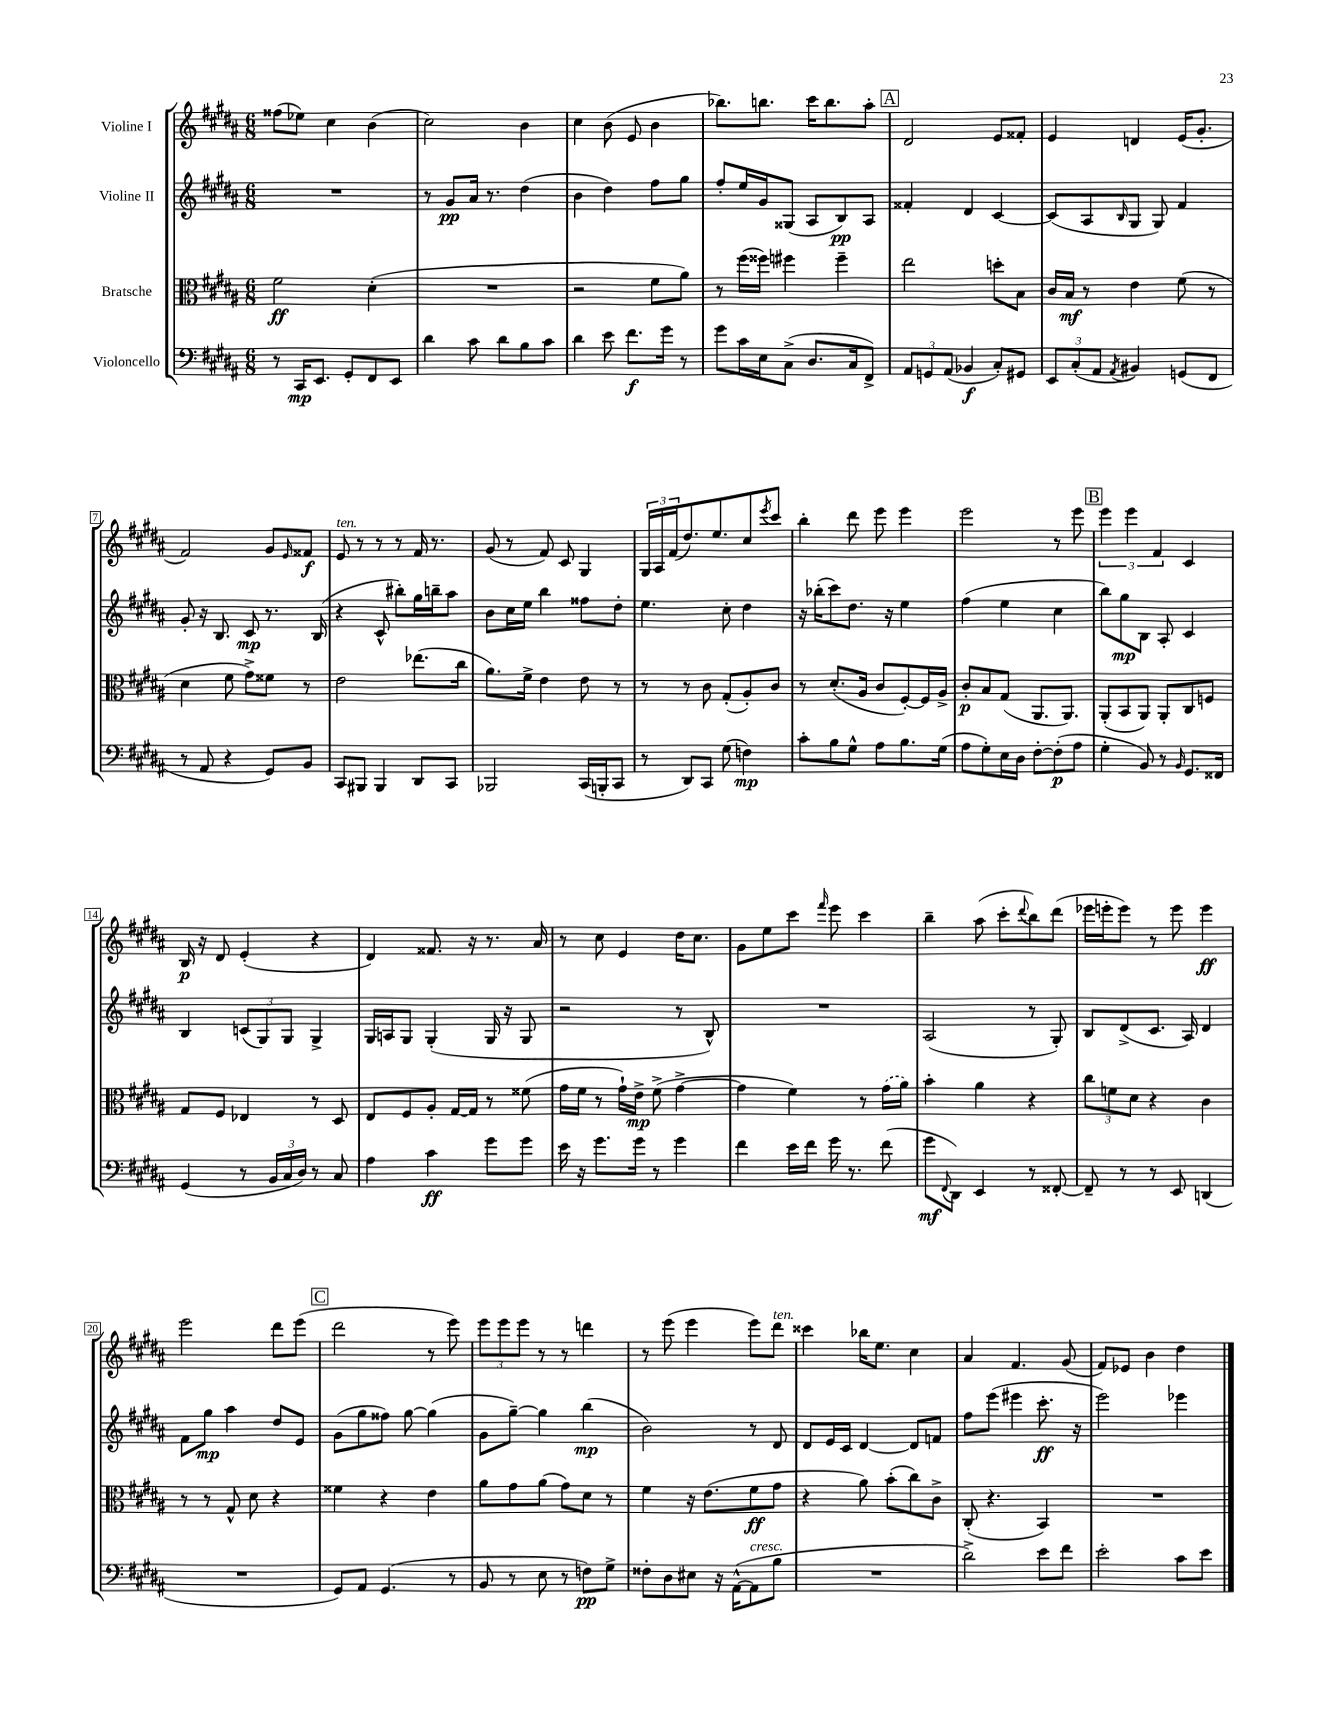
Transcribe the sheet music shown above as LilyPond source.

<<
\new StaffGroup <<
\new Staff = "s0" \with { instrumentName = "Violine I" } {
    \clef treble \key b \major \numericTimeSignature \time 6/8
    fisis''8( ees''8) cis''4 b'4( |
    cis''2) b'4 |
    cis''4 b'8( e'8 b'4 |
    bes''8.) b''8. cis'''16 b''8. ais''8-. |
    \mark \markup { \box "A" } dis'2 e'8 fisis'8-. |
    e'4 d'4 e'16( gis'8.-. |
    fis'2) gis'8 \grace { e'16 } fisis'8\f |
    e'8^\markup { \italic "ten." } r8 r8 r8 fis'16 r8. |
    gis'8( r8 fis'8) cis'8 gis4 |
    \tuplet 3/2 { gis16 ais16 fis'16( } dis''8.) e''8. cis''8 \acciaccatura { e'''8 } cis'''8 |
    b''4-. dis'''8 e'''8 e'''4 |
    e'''2 r8 e'''8 |
    \mark \markup { \box "B" } \tuplet 3/2 { e'''4 e'''4 fis'4 } cis'4 |
    b16\p r16 dis'8 e'4-.( r4 |
    dis'4) fisis'8. r16 r8. ais'16 |
    r8 cis''8 e'4 dis''16 cis''8. |
    gis'8 e''8 cis'''8 \grace { fis'''16 } e'''8 cis'''4 |
    b''4-- ais''8( cis'''8-. \appoggiatura { dis'''8 } b''8) dis'''8( |
    ees'''16 e'''16-. e'''8) r8 e'''8 e'''4\ff |
    e'''2 dis'''8 e'''8( |
    \mark \markup { \box "C" } dis'''2 r8 e'''8) |
    \tuplet 3/2 { e'''8 e'''8 e'''8 } r8 r8 d'''4 |
    r8 e'''8( e'''4 e'''8) dis'''8^\markup { \italic "ten." } |
    cisis'''4 bes''16 e''8. cis''4 |
    ais'4 fis'4. gis'8( |
    fis'8) ees'8 b'4 dis''4 \bar "|." |
}
\new Staff = "s1" \with { instrumentName = "Violine II" } {
    \clef treble \key b \major \numericTimeSignature \time 6/8
    R2. |
    r8 gis'8\pp ais'16 r8. dis''4( |
    b'4 dis''4) fis''8 gis''8 |
    fis''8-. e''16 gis'16 gisis8( ais8 b8\pp) ais8 |
    \mark \markup { \box "A" } fisis'4-. dis'4 cis'4~ |
    cis'8( ais8 \grace { b16 } gis8 gis8) fis'4 |
    gis'8-. r16 b8. cis'8\mp r8. b16( |
    r4 cis'8-^ bis''8-.) gis''16 b''16-- ais''8 |
    b'8 cis''16 e''16 b''4 fisis''8 dis''8-. |
    e''4. cis''8-. dis''4 |
    r16 bes''16-.( cis'''8) dis''8. r16 e''4 |
    fis''4( e''4 cis''4 |
    \mark \markup { \box "B" } b''8) gis''8\mp b8 ais8-. cis'4 |
    b4 \tuplet 3/2 { c'8( gis8) gis8 } gis4-> |
    gis16 a16 gis8 gis4-.( gis16 r16 gis8 |
    r2 r8 b8-^) |
    R2. |
    ais2( r8 gis8-.) |
    b8 dis'8->( cis'8. ais16) dis'4 |
    fis'8 gis''8\mp ais''4 dis''8 e'8 |
    \mark \markup { \box "C" } gis'8( gis''8 fisis''8) gis''8~ gis''4( |
    gis'8 gis''8~--) gis''4 b''4\mp( |
    b'2) r8 dis'8 |
    dis'8 e'16 cis'16 dis'4~ dis'8 f'8 |
    fis''8 e'''8( eis'''4 cis'''8.-.\ff r16 |
    e'''2) ees'''4 \bar "|." |
}
\new Staff = "s2" \with { instrumentName = "Bratsche" } {
    \clef alto \key b \major \numericTimeSignature \time 6/8
    fis'2\ff dis'4-.( |
    R2. |
    r2 fis'8 ais'8) |
    r8 fis''16( fisis''16) fis''4 fis''4-- |
    \mark \markup { \box "A" } e''2 d''8-. b8 |
    cis'16 b16\mf r8 e'4 fis'8( r8 |
    dis'4 fis'8 gis'8->) fisis'8 r8 |
    e'2 ees''8.( cis''16 |
    ais'8.) fis'16-> e'4 e'8 r8 |
    r8 r8 cis'8 gis8-.( ais8-.) cis'8 |
    r8 dis'8.-.( ais16 cis'8 fis8~-.) fis16 ais16-> |
    cis'8-.\p b8 gis8( ais,8. ais,8.) |
    \mark \markup { \box "B" } ais,8-.( b,8 ais,8) ais,8-. cis8 f8 |
    gis8 fis8 ees4 r8 dis8 |
    e8 fis8 ais8-. gis16~ gis16 r8 fisis'8( |
    gis'16 fis'16 r8 gis'16-!) e'16->\mp fis'8->( gis'4~-> |
    gis'4 fis'4) r8 \once \slurDashed gis'16( ais'16) |
    b'4-. ais'4 r4 |
    \tuplet 3/2 { cis''8 f'8 dis'8 } r4 cis'4 |
    r8 r8 gis8-^ dis'8 r4 |
    \mark \markup { \box "C" } fisis'4 r4 e'4 |
    ais'8 gis'8 ais'8( gis'8) dis'8 r8 |
    fis'4 r16 e'8.( fis'8\ff gis'8 |
    r4 ais'8) b'8-.( cis''8) cis'8-> |
    cis8-.( r4. b,4) |
    R2. \bar "|." |
}
\new Staff = "s3" \with { instrumentName = "Violoncello" } {
    \clef bass \key b \major \numericTimeSignature \time 6/8
    r8 cis,16\mp e,8. gis,8-. fis,8 e,8 |
    dis'4 cis'8 dis'8 b8 cis'8 |
    dis'4 e'8 fis'8.\f gis'16 r8 |
    gis'8 cis'16 e16 cis8->( dis8. cis16 fis,8->) |
    \mark \markup { \box "A" } \tuplet 3/2 { ais,8 g,8 ais,8( } bes,4\f cis8-.) gis,8 |
    \tuplet 3/2 { e,8 cis8-.( ais,8 } \acciaccatura { ais,8 } bis,4) g,8( fis,8 |
    r8 ais,8 r4 gis,8) b,8 |
    cis,8 bis,,8 bis,,4 dis,8 cis,8 |
    bes,,2 cis,16( b,,16-. cis,8 |
    r8 dis,8) cis,8 gis8( f4\mp) |
    cis'8-. b8 gis8-^ ais8 b8. gis16( |
    ais8 gis8-.) e16 dis16 fis8~-. fis8-.\p( ais8 |
    \mark \markup { \box "B" } gis4-. b,8) r8 \grace { b,16 } gis,8. fisis,16 |
    gis,4( r8 \tuplet 3/2 { b,16 cis16 dis16) } r8 cis8 |
    ais4 cis'4\ff gis'8 gis'8 |
    e'16 r16 gis'8. gis'16 r8 gis'4 |
    fis'4 e'16 fis'16 gis'16 r8. fis'8( |
    gis'8\mf \appoggiatura { fis,8 } dis,8) e,4 r8 fisis,8~-. |
    fisis,8-- r8 r8 e,8 d,4( |
    R2. |
    \mark \markup { \box "C" } gis,8) ais,8 gis,4.( r8 |
    b,8 r8 e8 r8 f8\pp) gis8-> |
    fisis8-. dis8 eis8 r16 ais,16~-^( ais,8^\markup { \italic "cresc." } b8 |
    R2. |
    dis'2->) e'8 fis'8 |
    e'2-. cis'8 e'8 \bar "|." |
}
>>
>>
\layout { \context { \Score \override BarNumber.stencil = #(make-stencil-boxer 0.1 0.3 ly:text-interface::print) } }
